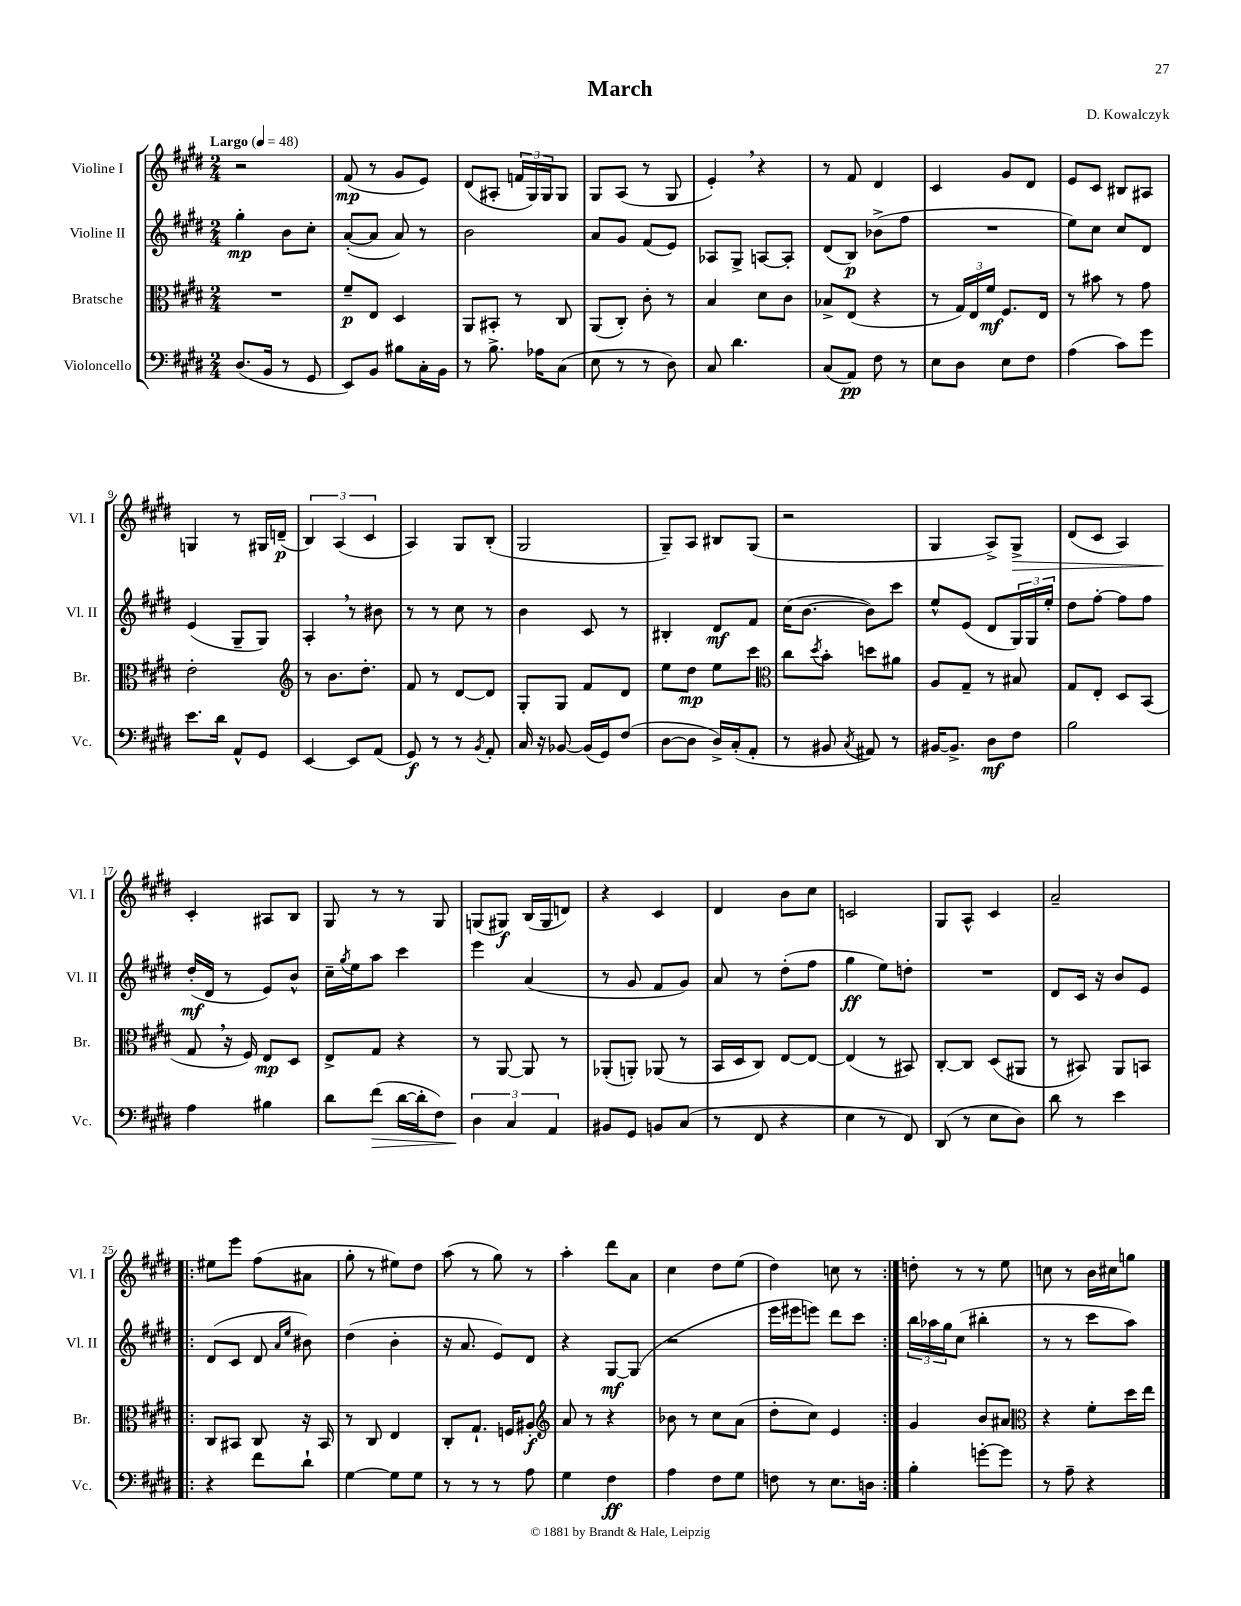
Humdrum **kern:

**kern	**dynam	**kern	**dynam	**kern	**dynam	**kern	**dynam
*part4	*part4	*part3	*part3	*part2	*part2	*part1	*part1
*staff4	*staff4	*staff3	*staff3	*staff2	*staff2	*staff1	*staff1
*I"Violoncello	*	*I"Bratsche	*	*I"Violine II	*	*I"Violine I	*
*I'Vc.	*	*I'Br.	*	*I'Vl. II	*	*I'Vl. I	*
*clefF4	*	*clefC3	*	*clefG2	*	*clefG2	*
*k[f#c#g#d#]	*	*k[f#c#g#d#]	*	*k[f#c#g#d#]	*	*k[f#c#g#d#]	*
*M2/4	*	*M2/4	*	*M2/4	*	*M2/4	*
*MM48	*	*MM48	*	*MM48	*	*MM48	*
=1	=1	=1	=1	=1	=1	=1	=1
!	!	!	!	!	!	!LO:TX:a:B:t=Largo	!
(8.D#/L	.	2r	.	4gg#'\	mp	2r	.
16BB/Jk	.	.	.	.	.	.	.
8r	.	.	.	8b\L	.	.	.
8GG#/	.	.	.	8cc#'\J	.	.	.
=2	=2	=2	=2	=2	=2	=2	=2
8EE/L)	.	8f#~/L	p	([8a'/L	.	(8f#/	mp
8BB/J	.	8E/J	.	8a/J]	.	8r	.
8B#X\L	.	4D#/	.	8a/)	.	8g#/L	.
16C#'\L	.	.	.	8r	.	8e/J)	.
16BB\JJ	.	.	.	.	.	.	.
=3	=3	=3	=3	=3	=3	=3	=3
8r	.	8AA/L	.	2b\	.	(8d#/L	.
8.B^\	.	8BB#X'/J	.	.	.	8A#X'/J	.
.	.	8r	.	.	.	24fn/LL	.
.	.	.	.	.	.	24G#/)	.
16A-X\KL	.	.	.	.	.	.	.
.	.	.	.	.	.	24G#/J	.
(8C#\J	.	8C#/	.	.	.	8G#/J	.
=4	=4	=4	=4	=4	=4	=4	=4
8E\	.	(8AA/L	.	8a/L	.	8G#/L	.
8r	.	8C#'/J)	.	8g#/J	.	(8A/J	.
8r	.	8c#'\	.	(8f#/L	.	8r	.
8D#\)	.	8r	.	8e/J)	.	8G#/	.
=5	=5	=5	=5	=5	=5	=5	=5
8C#/	.	4B/	.	8A-X/L	.	4e',/)	.
4.d#\	.	.	.	8G#^/J	.	.	.
.	.	8d#\L	.	[8An/L	.	4r	.
.	.	8c#\J	.	8A'/J]	.	.	.
=6	=6	=6	=6	=6	=6	=6	=6
(8C#/L	.	8B-X^/L	.	(8d#/L	.	8r	.
8AA/J)	pp	(8E/J	.	8B/J)	p	8f#/	.
8F#\	.	4r	.	(8b-X^\L	.	4d#/	.
8r	.	.	.	8ff#\J	.	.	.
=7	=7	=7	=7	=7	=7	=7	=7
8E\L	.	8r	.	2r	.	4c#/	.
8D#\J	.	24G#/LL)	.	.	.	.	.
.	.	24E/	.	.	.	.	.
.	.	24f#/JJ	mf	.	.	.	.
8E\L	.	8.F#/L	.	.	.	8g#/L	.
8F#\J	.	.	.	.	.	8d#/J	.
.	.	16E/Jk	.	.	.	.	.
=8	=8	=8	=8	=8	=8	=8	=8
(4A\	.	8r	.	8ee\L)	.	8e/L	.
.	.	8b#X\	.	8cc#\J	.	8c#/J	.
8c#\L)	.	8r	.	8cc#/L	.	8B#X/L	.
8g#\J	.	8g#\	.	8d#/J	.	8A#X/J	.
!!LO:LB:g=z
=9	=9	=9	=9	=9	=9	=9	=9
8.e\L	.	2e'\	.	(4e/	.	4Gn/	.
16d#\Jk	.	.	.	.	.	.	.
8AA^^/L	.	.	.	8G#~/L	.	8r	.
8GG#/J	.	.	.	8G#/J)	.	16G#X/LL	.
.	.	.	.	.	.	(16dn~/JJ	p
=10	=10	=10	=10	=10	=10	=10	=10
*	*	*clefG2	*	*	*	*	*
[4EE/	.	8r	.	4A',/	.	6B/)	.
.	.	8.b\L	.	.	.	.	.
.	.	.	.	.	.	(6A/	.
8EE/L]	.	.	.	8r	.	.	.
.	.	8.dd#'\J	.	.	.	.	.
.	.	.	.	.	.	6c#/	.
(8AA/J	.	.	.	8b#X\	.	.	.
=11	=11	=11	=11	=11	=11	=11	=11
8GG#/)	f	8f#/	.	8r	.	4A/)	.
8r	.	8r	.	8r	.	.	.
8r	.	[8d#/L	.	8cc#\	.	8G#/L	.
8qBB/	.	.	.	.	.	.	.
8AA'/	.	8d#/J]	.	8r	.	(8B'/J	.
=12	=12	=12	=12	=12	=12	=12	=12
16C#/	.	8G#'/L	.	4b\	.	2G#/	.
16r	.	.	.	.	.	.	.
[8BB-X/	.	8G#/J	.	.	.	.	.
(16BB-/LL]	.	8f#/L	.	8c#/	.	.	.
16GG#/J)	.	.	.	.	.	.	.
(8F#/J	.	8d#/J	.	8r	.	.	.
=13	=13	=13	=13	=13	=13	=13	=13
[8D#\L	.	8ee\L	.	4B#X'/	.	8G#~/L)	.
8D#\J]	.	8dd#\J	mp	.	.	8A/J	.
16D#^/LL)	.	8ee\L	.	8d#/L	mf	8B#X/L	.
(16C#'/J	.	.	.	.	.	.	.
8AA'/J	.	8ccc#\J	.	8f#/J	.	(8G#/J	.
=14	=14	=14	=14	=14	=14	=14	=14
*	*	*clefC3	*	*	*	*	*
8r	.	8cc#\L	.	(16cc#\KL	.	2r	.
.	.	.	.	[8.b\J	.	.	.
.	.	8qdd#/	.	.	.	.	.
8BB#X/	.	8b'\J	.	.	.	.	.
8qC#/	.	.	.	.	.	.	.
8AA#X/)	.	8ddn\L	.	8b\L])	.	.	.
8r	.	8a#X\J	.	8ccc#\J	.	.	.
=15	=15	=15	=15	=15	=15	=15	=15
[16BB#X/KL	.	8A/L	.	8ee^^/L	.	4G#/	.
8.BB#^/J]	.	.	.	.	.	.	.
.	.	8G#~/J	.	(8e/J	.	.	.
8D#\L	mf	8r	.	8d#/L	.	8A^/L)	.
!	!	!	!	!	!	!	!LO:HP:b
8F#\J	.	8B#X/	.	24G#/L)	.	8G#^/J	>
.	.	.	.	24G#/	.	.	.
.	.	.	.	24ee'/JJ	.	.	.
=16	=16	=16	=16	=16	=16	=16	=16
2B\	.	8G#/L	.	8dd#\L	.	(8d#/L	.
.	.	8E'/J	.	[8ff#'\J	.	8c#/J	.
.	.	8D#/L	.	8ff#\L]	.	4A/)	.
.	.	(8BB/J	.	8ff#\J	.	.	.
!!LO:LB:g=z
=17	=17	=17	=17	=17	=17	=17	=17
4A\	.	8G#,/	.	(16dd#'/LL	mf	4c#'/	.
.	.	.	.	16d#/JJ	.	.	.
.	.	16r	.	8r	.	.	.
.	.	16F#/)	.	.	.	.	.
4B#X\	.	8E/L	mp	8e/L)	.	8A#X/L	]
.	.	8D#/J	.	8b^^/J	.	8B/J	.
=18	=18	=18	=18	=18	=18	=18	=18
8d#\L	.	8E^/L	.	16cc#~\LL	.	8G#/	.
.	.	.	.	8qgg#/	.	.	.
.	.	.	.	16ee\J	.	.	.
!	!LO:HP:b	!	!	!	!	!	!
(8f#\J	>	8G#/J	.	8aa\J	.	8r	.
[16d#\LL	.	4r	.	4ccc#\	.	8r	.
16d#'\J]	.	.	.	.	.	.	.
8F#\J)	.	.	.	.	.	8G#/	.
=19	=19	=19	=19	=19	=19	=19	=19
6D#\	.	8r	.	4eee\	.	(8Gn/L	.
.	.	[8AA/	.	.	.	8G#X/J)	f
6C#/	]	.	.	.	.	.	.
.	.	8AA/]	.	(4a/	.	(16B/LL	.
.	.	.	.	.	.	16G#/J	.
6AA/	.	.	.	.	.	.	.
.	.	8r	.	.	.	8dn/J)	.
=20	=20	=20	=20	=20	=20	=20	=20
8BB#X/L	.	(8AA-X'/L	.	8r	.	4r	.
8GG#/J	.	8AAn'/J)	.	8g#/	.	.	.
8BBn/L	.	(8AA-X/	.	8f#/L	.	4c#/	.
(8C#/J	.	8r	.	8g#/J)	.	.	.
=21	=21	=21	=21	=21	=21	=21	=21
8r	.	16BB/LL	.	8a/	.	4d#/	.
.	.	16D#/J	.	.	.	.	.
8FF#/	.	8C#/J)	.	8r	.	.	.
4r	.	[8E/L	.	(8dd#'\L	.	8b\L	.
.	.	8E/J_	.	8ff#\J	.	8cc#\J	.
=22	=22	=22	=22	=22	=22	=22	=22
4E\	.	(4E/]	.	4gg#\	ff	2cn/	.
8r	.	8r	.	8ee\L)	.	.	.
8FF#/)	.	8BB#X/)	.	8ddn'\J	.	.	.
=23	=23	=23	=23	=23	=23	=23	=23
(8DD#/	.	[8C#'/L	.	2r	.	8G#/L	.
8r	.	8C#/J]	.	.	.	8A^^/J	.
8E\L	.	(8D#/L	.	.	.	4c#/	.
8D#\J)	.	8AA#X/J	.	.	.	.	.
=24	=24	=24	=24	=24	=24	=24	=24
8d#\	.	8r	.	8d#/L	.	2a~/	.
8r	.	8BB#X/)	.	16c#/Jk	.	.	.
.	.	.	.	16r	.	.	.
4e\	.	8AA/L	.	8b/L	.	.	.
.	.	8BBn/J	.	8e/J	.	.	.
!!LO:LB:g=z
=25!|:	=25!|:	=25!|:	=25!|:	=25!|:	=25!|:	=25!|:	=25!|:
4r	.	8C#/L	.	(8d#/L	.	8ee#X\L	.
.	.	8BB#X/J	.	8c#/J	.	8eee\J	.
8f#\L	.	8C#/	.	8d#/	.	(8ff#\L	.
.	.	.	.	16qqa/LL	.	.	.
.	.	.	.	16qqee/JJ	.	.	.
8d#`\J	.	16r	.	8b#X\)	.	8a#X\J	.
.	.	16BB#/	.	.	.	.	.
=26	=26	=26	=26	=26	=26	=26	=26
[4G#\	.	8r	.	(4dd#\	.	8gg#'\	.
.	.	8C#/	.	.	.	8r	.
8G#\L]	.	4E/	.	4b'\	.	8ee#X\L)	.
8G#\J	.	.	.	.	.	8dd#\J	.
=27	=27	=27	=27	=27	=27	=27	=27
8r	.	8C#'/L	.	16r	.	(8aa\	.
.	.	.	.	8.a/	.	.	.
8r	.	8.G#`/J	.	.	.	8r	.
8r	.	.	.	8e/L)	.	8gg#\)	.
.	.	16Fn/KL	.	.	.	.	.
8A\	.	8A#X'/J	f	8d#/J	.	8r	.
=28	=28	=28	=28	=28	=28	=28	=28
*	*	*clefG2	*	*	*	*	*
4G#\	.	8a/	.	4r	.	4aa'\	.
.	.	8r	.	.	.	.	.
4F#\	ff	4r	.	[8G#/L	mf	8ddd#\L	.
.	.	.	.	(8G#/J]	.	8a\J	.
=29	=29	=29	=29	=29	=29	=29	=29
4A\	.	8b-X\	.	2r	.	4cc#\	.
.	.	8r	.	.	.	.	.
8F#\L	.	8cc#\L	.	.	.	8dd#\L	.
8G#\J	.	(8a\J	.	.	.	(8ee\J	.
=30	=30	=30	=30	=30	=30	=30	=30
8Fn\	.	8dd#'\L	.	16eee\LL	.	4dd#\)	.
.	.	.	.	16eee#X\J	.	.	.
8r	.	8cc#\J)	.	8eeen\J)	.	.	.
8.E\L	.	4e/	.	8ddd#\L	.	8ccn\	.
.	.	.	.	8ccc#\J	.	8r	.
16Dn\Jk	.	.	.	.	.	.	.
=31:|!	=31:|!	=31:|!	=31:|!	=31:|!	=31:|!	=31:|!	=31:|!
4B'\	.	4g#/	.	24bb\LL	.	8ddn'\	.
.	.	.	.	24aa-X\	.	.	.
.	.	.	.	24gg#\J	.	.	.
.	.	.	.	(8cc#\J	.	8r	.
[8gn'\L	.	8b/L	.	4bb#X'\	.	8r	.
8g\J]	.	8a#X/J	.	.	.	8ee\	.
=32	=32	=32	=32	=32	=32	=32	=32
*	*	*clefC3	*	*	*	*	*
8r	.	4r	.	8r	.	8ccn\	.
8A~\	.	.	.	8r	.	8r	.
4r	.	8f#'\L	.	8ccc#\L	.	16b\LL	.
.	.	.	.	.	.	16cc#X\J	.
.	.	16dd#\L	.	8aa\J)	.	8ggn\J	.
.	.	16ee\JJ	.	.	.	.	.
==	==	==	==	==	==	==	==
*-	*-	*-	*-	*-	*-	*-	*-
